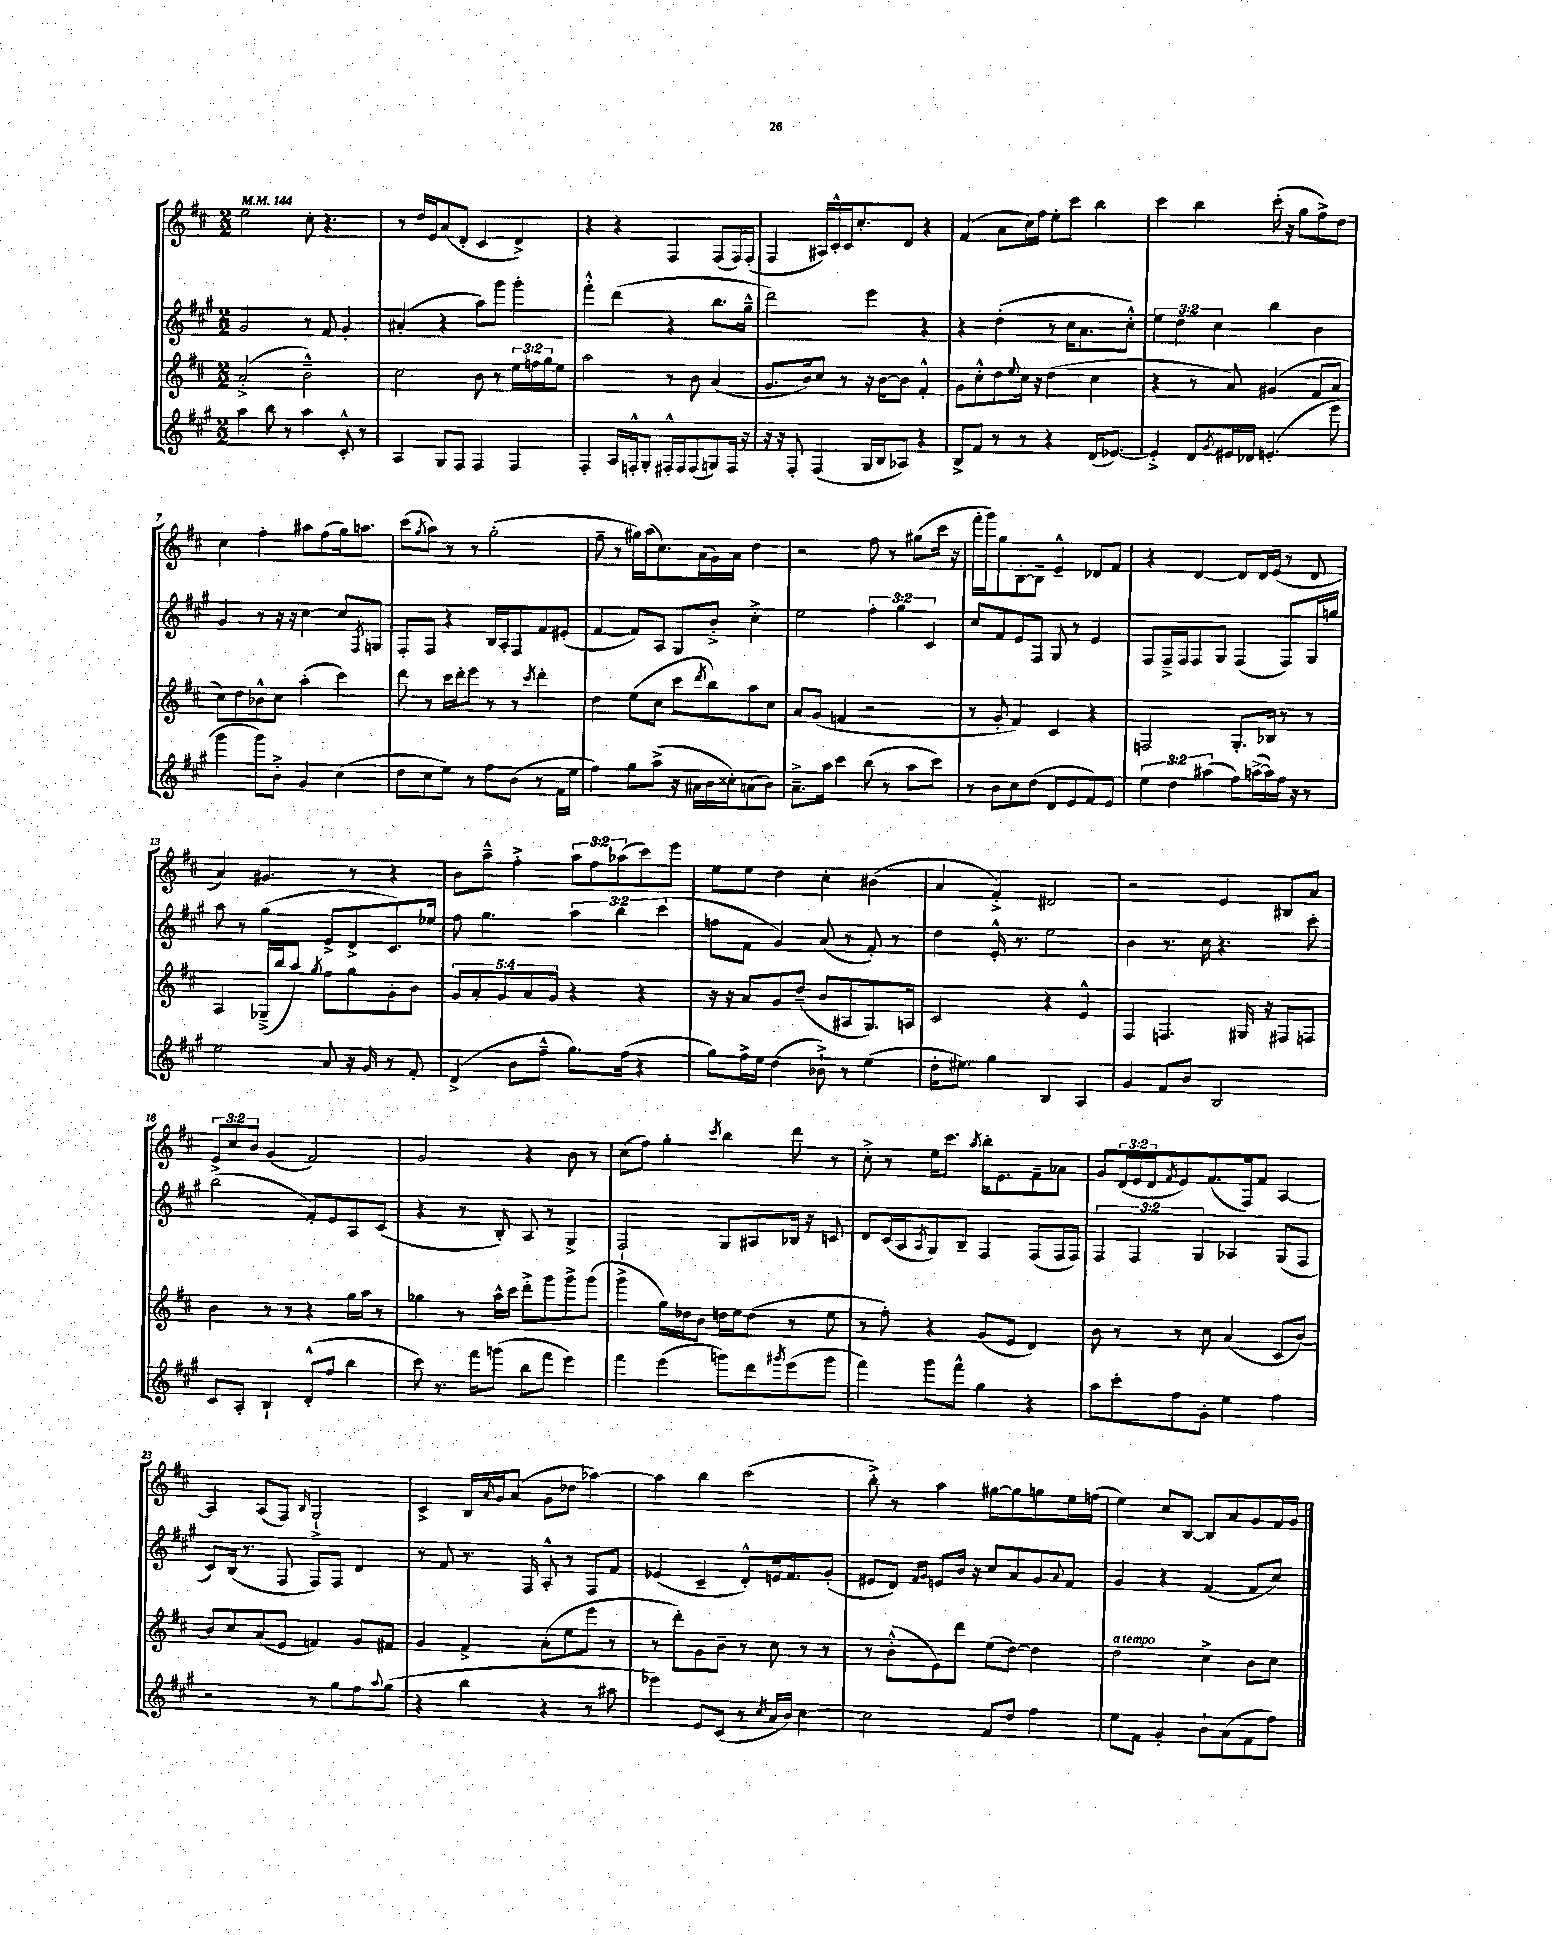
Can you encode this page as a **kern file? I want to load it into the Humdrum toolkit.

**kern	**kern	**kern	**kern
*staff4	*staff3	*staff2	*staff1
*clefG2	*clefG2	*clefG2	*clefG2
*k[f#c#g#]	*k[f#c#]	*k[f#c#g#]	*k[f#c#]
*M2/2	*M2/2	*M2/2	*M2/2
*MM144	*MM144	*MM144	*MM144
4aa	(2a'^	2g#	2ee
8bb	.	.	.
8r	.	.	.
4aa	2b~^^)	8r	8cc#'
.	.	8f#	4.r
8c#'^^	.	4g#'	.
8r	.	.	.
=	=	=	=
4A	2cc#	(4a#'	8r
.	.	.	16dd
.	.	.	16e
8G#	.	4r	(8a
8F#	.	.	8d'
4F#	8b	8aa)	4c#
.	8r	8ggg#	.
4F#	24ee	4ggg#'	4d^)
.	24ff	.	.
.	24gg	.	.
.	8ee	.	.
=	=	=	=
4F#'	2aa	4fff#'^^	4r
16A	.	(4ddd	4r
16F'^^	.	.	.
8G#'	.	.	.
16F#'^^	8r	4r	4F#
16F#	.	.	.
(8F#	8b	.	.
8G)	(4a	8.bb	(8F#
16F#	.	.	16F#)
16r	.	16gg#~^^	(16F#'
=	=	=	=
16r	8.g	2ddd)	4F#
16r	.	.	.
8F#'	.	.	.
.	16b)	.	.
(4F#	8cc#	.	16A#)
.	.	.	16c#'^^
.	8r	.	16c#
.	.	.	8.cc#'
16G#	16r	4eee	.
16B	[16b	.	.
8A-)	8b]	.	8d
4r	4f#'^^	4r	4r
=	=	=	=
8B^	8g	4r	(4f#
8f#	8cc#'^^	.	.
8r	8dd	(4dd'	8a
.	8qqee	.	.
8r	16cc#	.	16cc#)
.	16r	.	16ff#
4r	(4dd	8r	8ee'
.	.	16cc#	8ccc#
.	.	8.a	.
(16d	4cc#	.	4bb
[8.e-)	.	.	.
.	.	8cc#'^^)	.
=	=	=	=
4e-'^]	4r	6ee	4ccc#
.	.	6dd	.
8d	8r	.	4bb
.	.	6cc#	.
8qg#	.	.	.
16e#	8a)	.	.
16d-	.	.	.
(4.e'	(4g#	4bb	(16ccc#'
.	.	.	16r
.	.	.	8gg
.	8f#	4b	8ff#^)
8eee	8a	.	8dd
=	=	=	=
4ggg#	8cc#)	4g#	4cc#
.	8dd	.	.
8ggg#)	8b-^^	8r	4ff#'
8b'^	8cc#	16r	.
.	.	16r	.
4g#	(4aa'	[4cc#	8aa#
.	.	.	(8ff#
(4cc#	4ccc#)	8cc#]	16gg)
.	.	.	8.aa
.	.	8qF#	.
.	.	8G	.
=	=	=	=
8dd	8ddd	8F#'	(8ccc#
.	.	.	8qgg
8cc#	8r	8F#	8aa)
8ee)	16ccc#	4r	8r
.	16ddd'	.	.
8r	8eee	.	8r
8ff#	8r	16B	(2gg'
.	.	16A'	.
(8b	8r	8F#	.
.	8qccc#	.	.
8r	4ddd'	8f#	.
16f#	.	(8e#'	.
16ee	.	.	.
=	=	=	=
4ff#)	4dd	[4f#	8ff#~
.	.	.	8r
8gg#	(8ee	8f#])	16gg#)
.	.	.	(16aa
(8aa^	8cc#	8A	8.cc#)
16r	8ccc#	8G#	.
16a#	.	.	(16a
.	8qddd	.	.
16b	8bb)	8b'^	16g)
16cc##')	.	.	16a
(8a	8aa	4cc#'^	4dd
8b)	8cc#	.	.
=	=	=	=
8.a~^	8a	2ee	2r
.	(8g	.	.
16aa	.	.	.
4ccc#	4f	.	.
(8bb	2r	6ff#'	8ff#
8r	.	.	8r
.	.	6gg#	.
8aa	.	.	(8gg#
.	.	6c#	.
8ccc#)	.	.	16ccc#
.	.	.	16r
=	=	=	=
8r	8r	8cc#	16fff#'
.	.	.	16ggg)
8b	8g'	8f#	8gg
8cc#	4f#)	8e	[8B'
(8dd	.	8F#	8B~]
8d	4c#	8G#	4e~^^
8e	.	8r	.
8f#)	4r	4e	8d-
8e	.	.	8f#
=	=	=	=
6ee	2F	8F#	4r
.	.	16F#~^	.
6dd	.	.	.
.	.	16F#	.
.	.	8F#	[4d
(6aa#	.	.	.
.	.	8G#	.
8ff#)	8.G'	(4F#	8d]
([16aa^	.	.	16d
16aa])	16B-	.	(16e
16ff#	8r	8F#)	8r
16r	.	.	.
8r	8r	16G#	8d
.	.	16gg	.
=	=	=	=
2ee	4A	8aa	4a)
.	.	8r	.
.	(16G-~^	(4gg#	4.g#
.	16bb	.	.
.	8aa)	.	.
.	8qgg	.	.
8a	8ff#	8e^	.
16r	8gg	8d^	8r
16g#	.	.	.
8r	8g'	8.c#)	4r
8f#'	8b	.	.
.	.	16ee-	.
=	=	=	=
(4d^	10g	8ff#	8b
.	10a'	.	.
.	.	4.gg#	8aa~^^
.	10g	.	.
8b	.	.	4ff#'^
.	10a	.	.
8ff#~^^	.	.	.
.	10g	.	.
8.gg#)	4r	6aa	12aa
.	.	.	12ff#
.	.	6bb	(12aa-
(16ff#	.	.	.
4r	4r	.	8ccc#)
.	.	(6ccc#	.
.	.	.	8eee
=	=	=	=
8gg#)	16r	8ff	8ee
.	16r	.	.
16ff#^	8a	8f#	8ee
16ee	.	.	.
(4dd	8g	4g#)	4dd
.	(8dd~	.	.
8b-`^)	8b	(8a	4cc#'
8r	8A#	8r	.
(4ee	8.G)	8f#')	(4b#
.	.	8r	.
.	16A	.	.
=	=	=	=
16dd'	2c#	4dd	4a
8.ee#)	.	.	.
4gg#	.	16e'^^	4f#'^)
.	.	8.r	.
4B	4r	2ee	2d#
4A	4e^^	.	.
=	=	=	=
4g#	4F#	4b	2r
8f#	4.F	8.r	.
8b	.	.	.
.	.	16cc#	.
2B	.	4.r	4e
.	16G#	.	.
.	16r	.	.
.	8F#	.	8B#
.	8F	8ccc#'	8a
=	=	=	=
8c#	4b	(2bb	12e^
.	.	.	12cc#
8A'	.	.	.
.	.	.	12b
4B`	8r	.	(4g
.	8r	.	.
(8d'^^	4r	8f#')	2f#)
8ff#	.	8e	.
4bb	16gg	8A	.
.	16aa	.	.
.	8r	(8c#	.
=	=	=	=
8ccc#)	4gg-	4r	2g
8.r	.	.	.
.	8r	8r	.
16fff#	.	.	.
(8ggg	16aa^^	8B')	.
.	16ccc#	.	.
8bb	8ddd'^	8A	4r
8fff#	8ggg	8r	.
4eee)	8ggg^	4G#^	8b
.	(8ggg	.	8r
=	=	=	=
4fff#	4ggg^	2F#`	(8cc#
.	.	.	8ff#)
(4eee	16gg)	.	4gg'
.	16dd-	.	.
.	8b	.	.
.	.	.	8qccc#
8ggg)	16dd	8G#	4bb
.	16ee	.	.
8ddd	(8dd	8A#	.
8qggg#	.	.	.
(8eee	8r	16B-	8ddd
.	.	16r	.
8ggg#	8ee	8c	8r
=	=	=	=
4fff#)	8r	8d	8cc#'^
.	8ff#')	(16c#	8r
.	.	16A	.
.	.	8qA	.
8ggg#	4r	8G#)	16ee
.	.	.	8.ccc#
8fff#^^	.	8B~	.
.	.	.	8qaa
4gg#	(8g	4F#	16bb'
.	.	.	8.e
.	8e	.	.
4r	4d)	(8F#	8f#~
.	.	16F#	8a-
.	.	16F#)	.
=	=	=	=
8aa	8b	6F#	8g
8ccc#'	8r	.	(24d
.	.	6F#	24e
.	.	.	24d
.	.	.	8qf#
8ff#	8r	.	8e)
.	.	6G#	.
8g#'	8cc#	.	(8.f#
4ee	(4a	4A-	.
.	.	.	16F#)
.	.	.	8f#
4ff#	8c#	(8G#	[4A
.	[8b)	8F#	.
=	=	=	=
2r	8b]	8c#)	4A]
.	8cc#	(16B	.
.	.	8.r	.
.	(8a	.	(8A
.	8e	8F#	8F#)
.	.	.	16qqB
8r	4f)	8F#)	2G`^
8gg#	.	8F#	.
8ff#	8g	4d	.
8qqaa	.	.	.
(8gg#	8f#	.	.
=	=	=	=
4r	4g	8r	4c#^
.	.	8f#	.
4bb	4f#^	8.r	16B
.	.	.	16qqa
.	.	.	16g
.	.	.	(8a
.	.	16F#	.
4r	(8a'	8A'^^	8g
.	8ee	8r	8dd-
8r	8eee	8F#	[4aa-)
8aa#	8r	8f#	.
=	=	=	=
4eee-)	8r	(4e-	4aa-]
.	8ddd')	.	.
8e	8g	4c#~	4bb
(8c#	8b~	.	.
8r	8r	8d'^^)	(2ccc#
8qcc#	.	.	.
16a	8cc#	16e	.
16b)	.	8.f#	.
[4cc#	8r	.	.
.	8r	(8g#'	.
=	=	=	=
2cc#]	8r	8e#	8bb'^)
.	(8b'^^	8d)	8r
.	.	16qqf#	.
.	.	16qqg#	.
.	8e)	8e	4aa
.	8ddd	16b	.
.	.	16r	.
8f#	(8ee	8cc#	[8gg#
8dd	[8dd)	8a	8gg#]
4ff#	4dd]	8g#	8gg
.	.	8qqa	.
.	.	8f#	16ee
.	.	.	(16ff
=	=	=	=
8ee	2dd	4g#	4ee)
8f#	.	.	.
4g#'	.	4r	8cc#
.	.	.	[8B
8b`	4cc#^	([4f#	8B]
(8a	.	.	8a
8f#	8b	8f#]	8g
8ff#)	8cc#	8cc#)	16f#
.	.	.	16g
==	==	==	==
*-	*-	*-	*-
